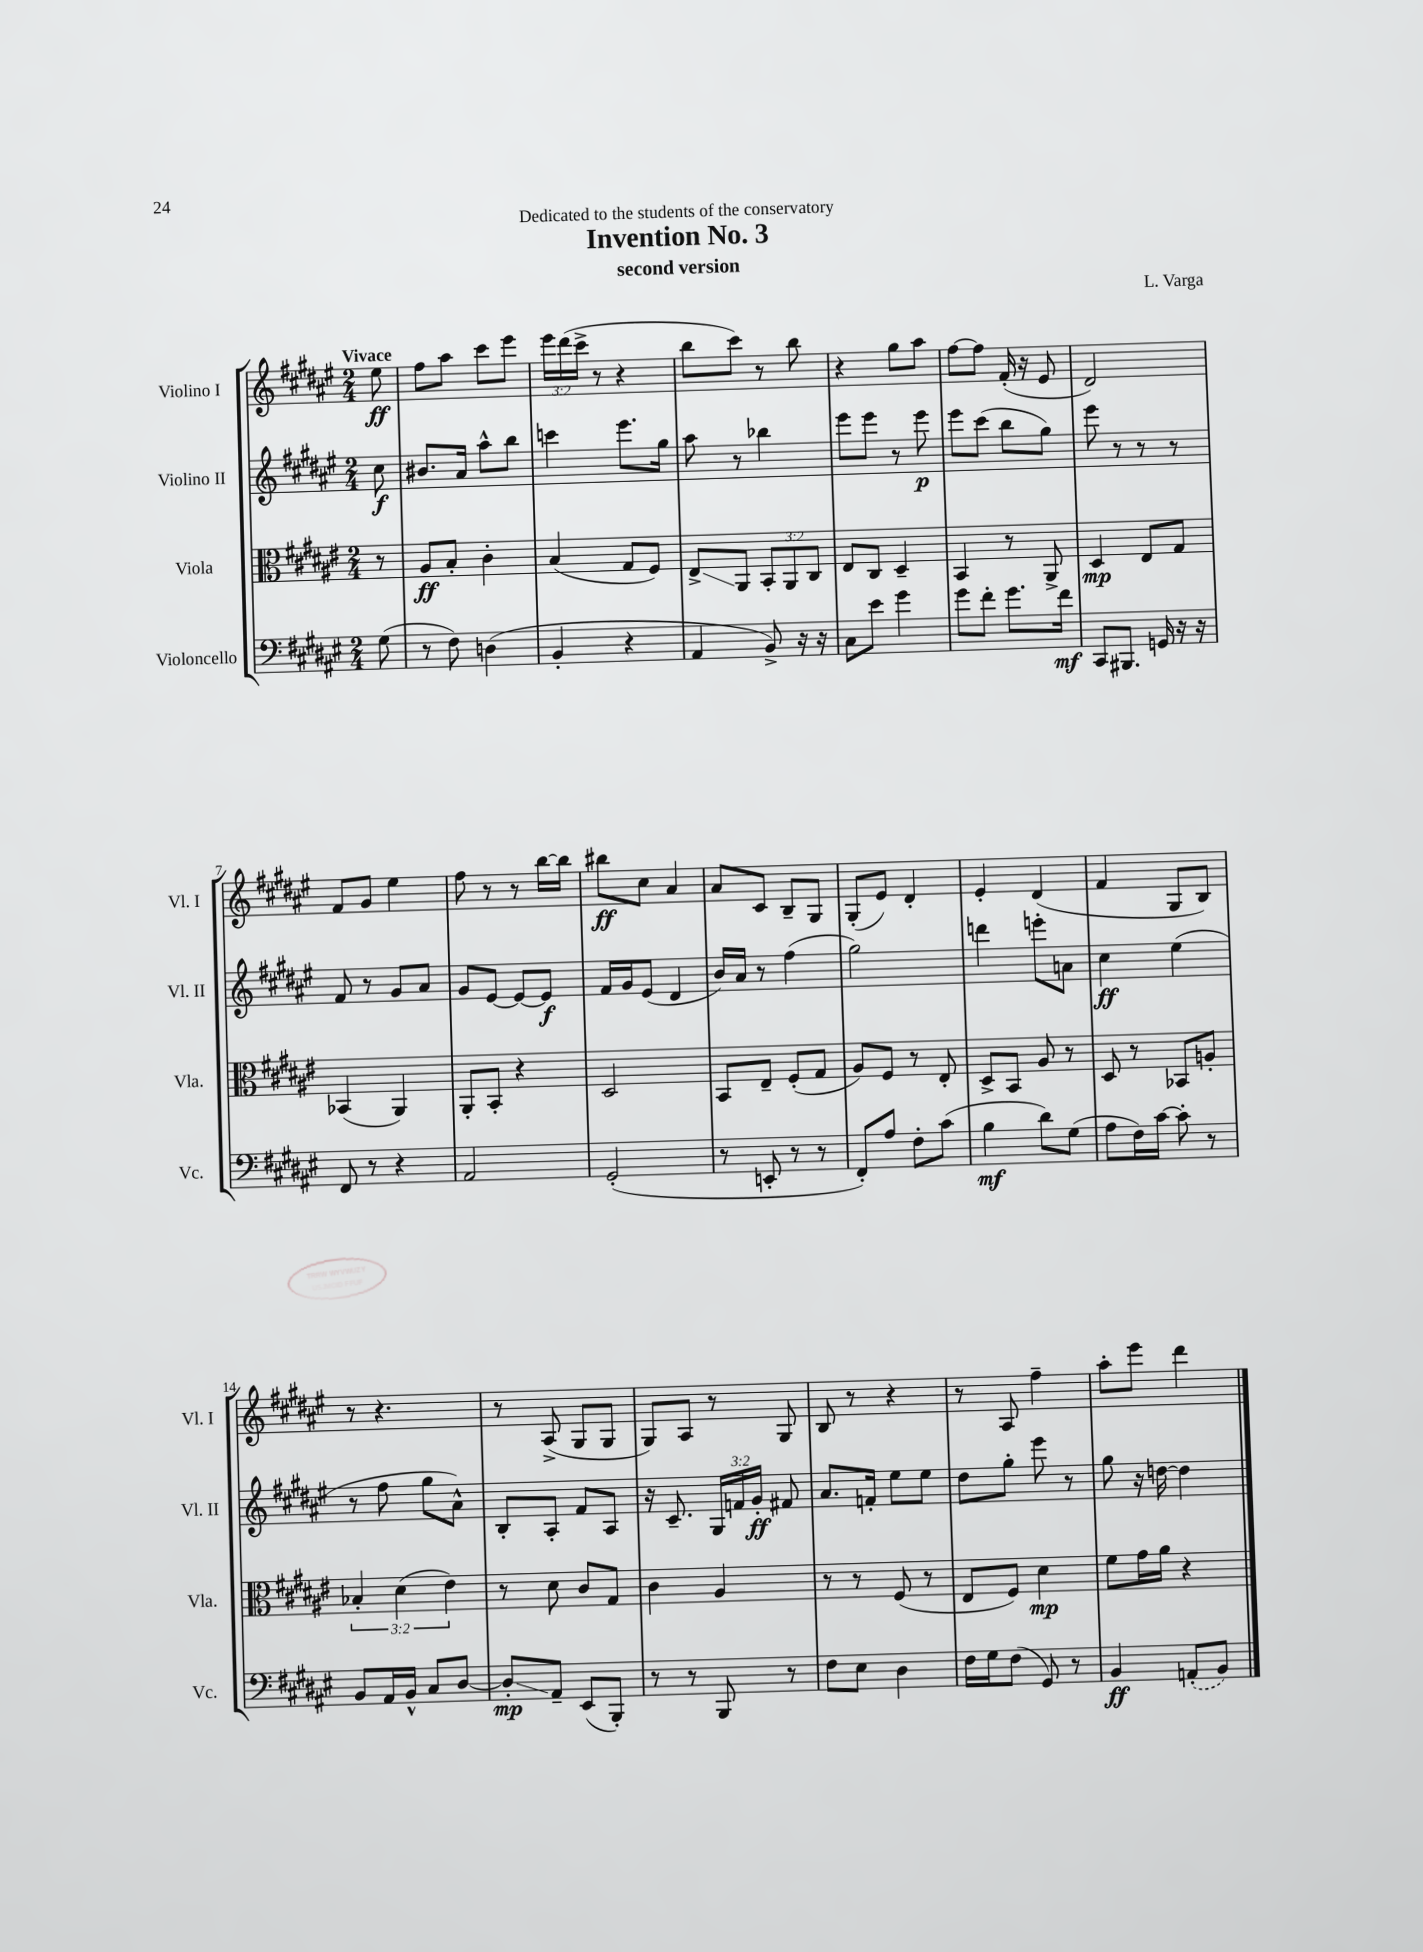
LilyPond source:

\header { title = "Invention No. 3" composer = "L. Varga" subtitle = "second version" dedication = "Dedicated to the students of the conservatory" }
<<
\new StaffGroup <<
\new Staff = "s0" \with { instrumentName = "Violino I" shortInstrumentName = "Vl. I" } {
    \clef treble \key fis \major \numericTimeSignature \time 2/4 \override Staff.TupletNumber.text = #tuplet-number::calc-fraction-text \partial 8 \tempo "Vivace"
    \autoBeamOff eis''8\ff |
    fis''8[ ais''8] cis'''8[ eis'''8] |
    \tuplet 3/2 { eis'''16[ dis'''16( cis'''16]-> } r8 r4 |
    b''8[ cis'''8]) r8 b''8 |
    r4 gis''8[ ais''8] |
    fis''8[~ fis''8] fis'16-.( r16 eis'8 |
    dis'2) |
    fis'8[ gis'8] eis''4 |
    fis''8 r8 r8 b''16[~ b''16] |
    bis''8[\ff cis''8] ais'4 |
    ais'8[ cis'8] b8[-- gis8] |
    gis8[-.( eis'8]) dis'4-. |
    eis'4-. dis'4( |
    fis'4 gis8[ b8]) |
    r8 r4. |
    r8 ais8->( gis8[ gis8] |
    gis8[) ais8] r8 gis8 |
    b8 r8 r4 |
    r8 ais8 fis''4-- |
    ais''8[-. eis'''8] dis'''4 \bar "|." |
}
\new Staff = "s1" \with { instrumentName = "Violino II" shortInstrumentName = "Vl. II" } {
    \clef treble \key fis \major \numericTimeSignature \time 2/4 \override Staff.TupletNumber.text = #tuplet-number::calc-fraction-text \partial 8
    \autoBeamOff cis''8\f |
    bis'8.[ ais'16] ais''8[-^ b''8] |
    c'''4 eis'''8.[ gis''16] |
    ais''8 r8 bes''4 |
    eis'''8[ eis'''8] r8 eis'''8\p |
    eis'''8[ cis'''8]( b''8[ gis''8]) |
    eis'''8 r8 r8 r8 |
    fis'8 r8 gis'8[ ais'8] |
    gis'8[ eis'8]~ eis'8[~ eis'8]\f |
    fis'16[ gis'16 eis'8]( dis'4 |
    b'16[) ais'16] r8 fis''4( |
    gis''2) |
    d'''4 e'''8[-. a'8] |
    cis''4\ff eis''4( |
    r8 fis''8 gis''8[ ais'8]-^) |
    b8[-. ais8]-. fis'8[ ais8] |
    r16 cis'8.-- \tuplet 3/2 { gis16[ f'16 gis'16]-.\ff } fis'8 |
    ais'8.[ f'16]-. eis''8[ eis''8] |
    dis''8[ gis''8]-. eis'''8 r8 |
    gis''8 r16 d''16~ d''4 \bar "|." |
}
\new Staff = "s2" \with { instrumentName = "Viola" shortInstrumentName = "Vla." } {
    \clef alto \key fis \major \numericTimeSignature \time 2/4 \override Staff.TupletNumber.text = #tuplet-number::calc-fraction-text \partial 8
    \autoBeamOff r8 |
    ais8[\ff b8]-. cis'4-. |
    b4( gis8[ fis8]) |
    eis8[->\glissando ais,8] \tuplet 3/2 { b,8[-. ais,8 cis8] } |
    eis8[ cis8] dis4-- |
    b,4 r8 ais,8-> |
    dis4\mp eis8[ gis8] |
    bes,4( ais,4) |
    ais,8[-. b,8]-. r4 |
    dis2 |
    b,8[ eis8]-- fis8[-.( gis8] |
    ais8[) fis8] r8 eis8-. |
    dis8[-> b,8] ais8 r8 |
    dis8 r8 bes,8[ a8]-. |
    \tuplet 3/2 { bes4-. dis'4( eis'4) } |
    r8 dis'8 cis'8[ gis8] |
    cis'4 ais4 |
    r8 r8 fis8( r8 |
    eis8[ fis8]) dis'4\mp |
    fis'8[ gis'16 ais'16] r4 \bar "|." |
}
\new Staff = "s3" \with { instrumentName = "Violoncello" shortInstrumentName = "Vc." } {
    \clef bass \key fis \major \numericTimeSignature \time 2/4 \partial 8
    \autoBeamOff gis8( |
    r8 fis8) d4( |
    b,4-. r4 |
    ais,4 b,8->) r16 r16 |
    cis8[ eis'8] gis'4 |
    gis'8[ fis'8]-. gis'8.[ fis'16]\mf |
    cis,8[ bis,,8.] g,16 r16 r16 |
    fis,8 r8 r4 |
    ais,2 |
    gis,2-.( |
    r8 e,8-. r8 r8 |
    fis,8[-.) ais8] fis8[-. cis'8]( |
    b4\mf dis'8[) gis8]( |
    ais8[ fis16) cis'16]~ cis'8-. r8 |
    b,8[ ais,16 b,16]-^ cis8[ dis8]~ |
    dis8[-.\glissando\mp ais,8]-- eis,8[( b,,8]-.) |
    r8 r8 b,,8 r8 |
    fis8[ eis8] dis4 |
    fis16[ gis16 fis8]( gis,8) r8 |
    b,4\ff \once \slurDashed a,8[-.( b,8]) \bar "|." |
}
>>
>>
